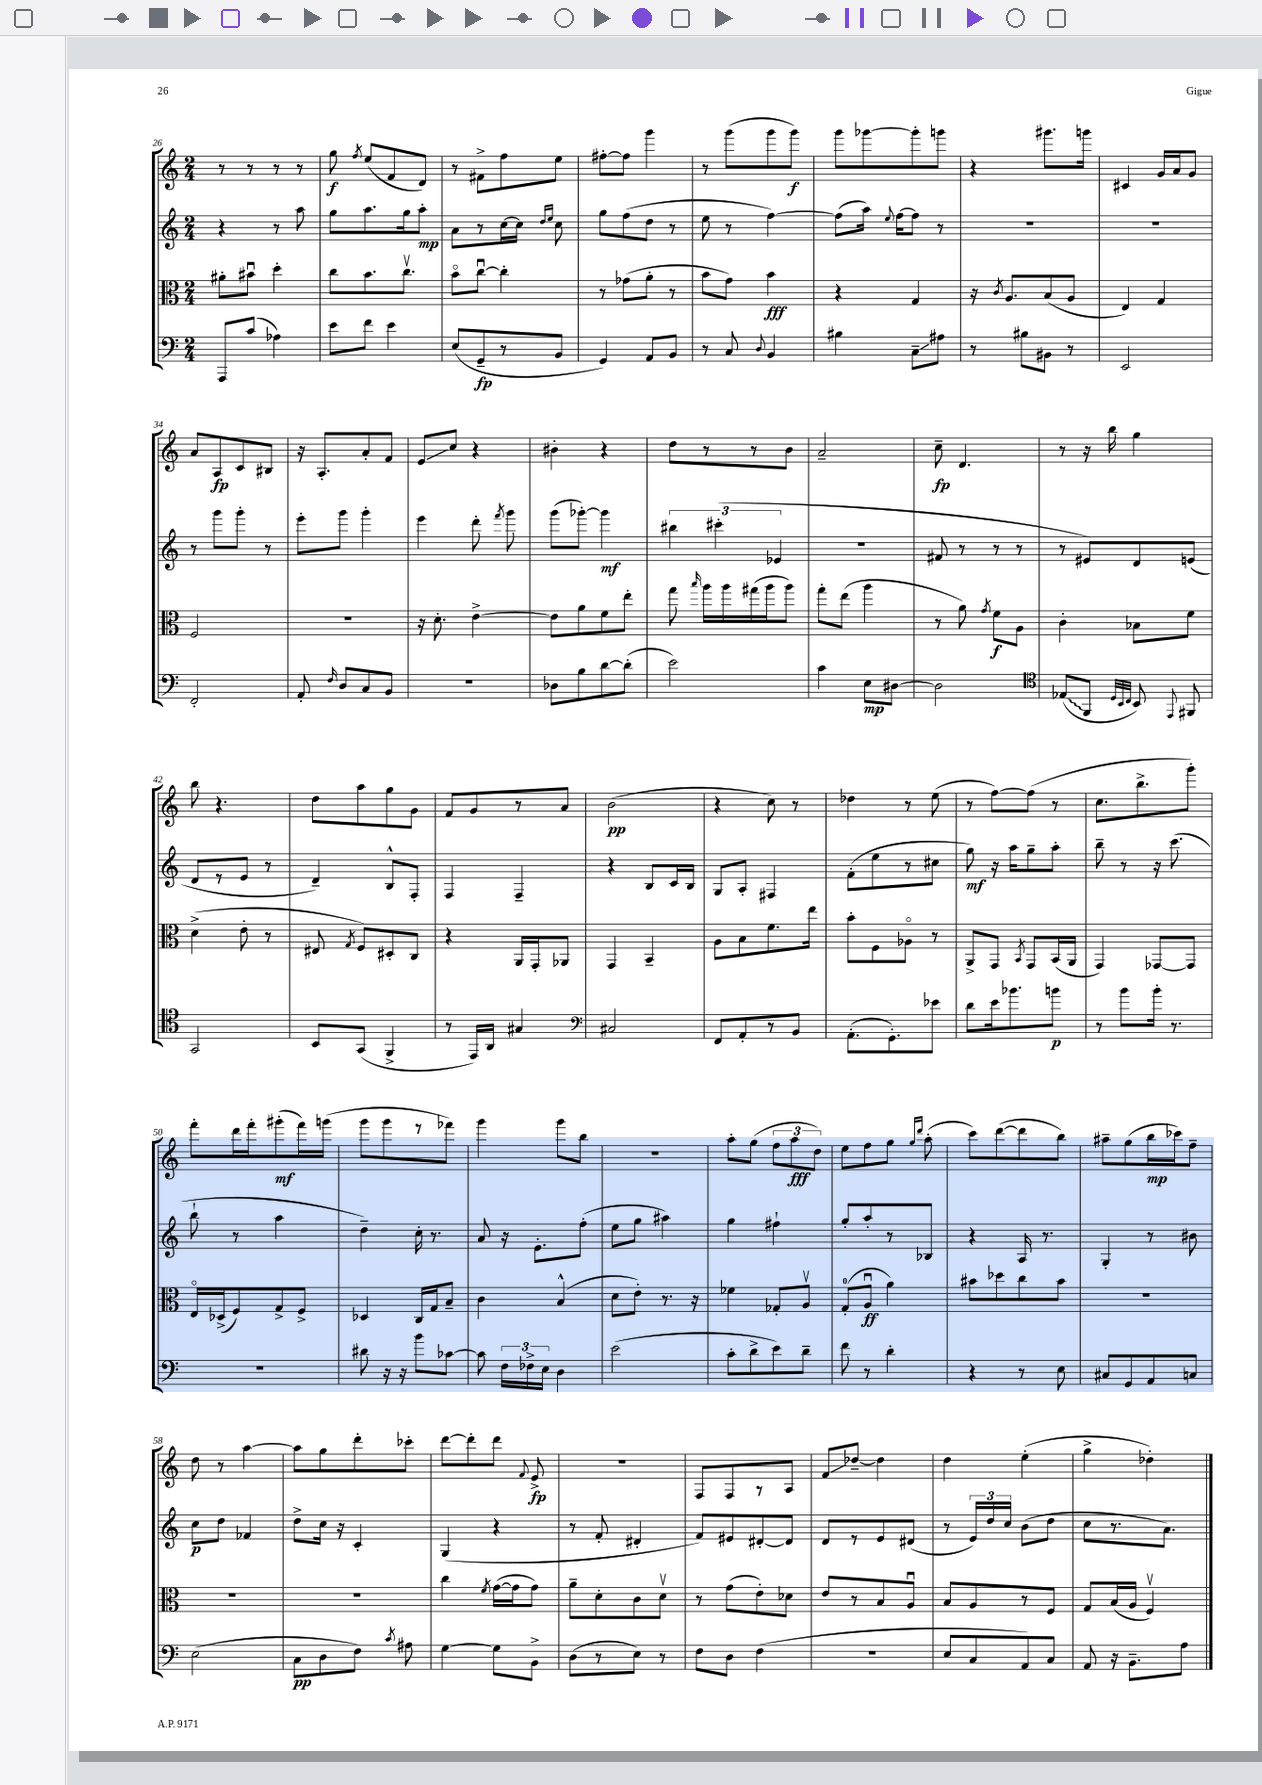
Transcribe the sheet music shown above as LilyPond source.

<<
\new StaffGroup <<
\new Staff = "s0" {
    \clef treble \key c \major \numericTimeSignature \time 2/4
    \autoBeamOff r8 r8 r8 r8 |
    g''8\f \acciaccatura { f''8 } e''8[( f'8 d'8]) |
    r8 fis'8[-> f''8 e''8] |
    fis''8[~-. fis''8] g'''4 |
    r8 g'''8[( g'''8 g'''8]\f) |
    g'''8[ ges'''8~ ges'''8-. g'''8] |
    r4 gis'''8.[ g'''16] |
    cis'4 g'16[ a'16 g'8] |
    a'8[ a8\fp c'8 bis8] |
    r16 a8.[-. a'8-. f'8] |
    e'8[\glissando c''8] r4 |
    bis'4-. r4 |
    d''8[ r8 r8 b'8] |
    a'2-- |
    c''8--\fp d'4. |
    r8 r16 b''16 g''4 |
    b''8 r4. |
    d''8[ a''8 g''8 g'8] |
    f'8[ g'8 r8 a'8] |
    b'2\pp( |
    r4 c''8) r8 |
    des''4 r8 e''8( |
    r8 f''8[~) f''8]( r8 |
    c''8.[ b''8.-> g'''8]-.) |
    f'''8[-. d'''16 f'''16-. gis'''8-.\mf( f'''16) g'''16]( |
    g'''8[ g'''8 r8 fes'''8]) |
    g'''4 g'''8[ b''8] |
    r2 |
    a''8[-. g''8]( \tuplet 3/2 { f''8[ a''8\fff d''8]) } |
    e''8[ f''8 g''8] \grace { g''16[ d'''16] } a''8-.( |
    c'''8[) d'''8~( d'''8 b''8]) |
    ais''8[-- g''8( b''16\mp ces'''16) f''8]-- |
    d''8 r8 a''4~ |
    a''8[ g''8 d'''8-. ces'''8]-. |
    d'''8[~ d'''8-. d'''8] \appoggiatura { f'8 } e'8->\fp |
    r2 |
    f8[ f8 r8 a8] |
    f'8[\glissando des''8]~-- des''4 |
    d''4 e''4-.( |
    g''4-> des''4-.) \bar "|." |
}
\new Staff = "s1" {
    \clef treble \key c \major \numericTimeSignature \time 2/4
    \autoBeamOff r4 r8 a''8 |
    g''8[ a''8. g''16 a''8]-.\mp |
    a'8[ r8 c''16~ c''16] \grace { d''16[ e''16] } c''8 |
    g''8[ f''8( d''8] r8 |
    e''8 r8 f''4~) |
    f''8[( a''16]) \appoggiatura { e''8 } f''16[~ f''8] r8 |
    R2 |
    R2 |
    r8 g'''8[ g'''8]-. r8 |
    e'''8[-. g'''8] g'''4-. |
    e'''4 d'''8-. \acciaccatura { f'''8 } g'''8 |
    g'''8[( ges'''8]~-.) ges'''4\mf |
    \tuplet 3/2 { bis''4 cis'''4-.( ees'4 } |
    R2 |
    fis'8 r8 r8 r8 |
    r8 eis'8[) d'8 e'8]( |
    d'8[ r8 e'8] r8 |
    d'4--) b8[-^ f8]-. |
    f4 f4-- |
    r4 b8[ c'16 b16] |
    g8[ a8]-. fis4 |
    f'8[-.( e''8 r8 cis''8] |
    g''8\mf) r16 a''16[ g''8-- a''8]-. |
    b''8-- r8 r16 c'''8.( |
    b''8-! r8 a''4 |
    d''4--) c''16-. r8. |
    a'8 r16 e'8.[-. f''8]-.( |
    e''8[ g''8] ais''4) |
    g''4 fis''4-! |
    g''8[-. a''8-. r8 bes8] |
    r4 a16 r8. |
    g4-. r8 bis'8 |
    c''8[\p d''8] fes'4 |
    d''8[-> c''16] r16 c'4-. |
    g4( r4 |
    r8 f'8-. dis'4-. |
    f'8[) eis'8 dis'8~-. dis'8] |
    d'8[ r8 e'8 dis'8]( |
    r8 \tuplet 3/2 { e'16[) d''16 c''16] } b'8[( d''8] |
    c''8[ r8. a'8.]) \bar "|." |
}
\new Staff = "s2" {
    \clef alto \key c \major \numericTimeSignature \time 2/4
    \autoBeamOff ais'8[-. bis'8]\downbow d''4-. |
    c''8[ b'8. c''8.]\upbow |
    b'8[\flageolet c''8]~\downbow c''4-. |
    r8 ges'8[( a'8]-. r8 |
    b'8[ g'8]) b'4\fff |
    r4 g4 |
    r16 \acciaccatura { c'8 } a8.[ b8( a8] |
    e4) g4 |
    f2 |
    r2 |
    r16 d'8.-. e'4~-> |
    e'8[ a'8 f'8 e''8]-. |
    g''8 \grace { b''16 } a''16[ a''16 gis''16( a''16 a''8]) |
    g''8[-. e''8]( a''4 |
    r8 a'8) \acciaccatura { g'8 } f'8[\f a8] |
    c'4-. bes8[ f'8] |
    d'4->( e'8-. r8 |
    eis8 \acciaccatura { g8 } f8[) dis8-. c8] |
    r4 a,16[ g,16-. aes,8] |
    g,4 b,4-- |
    a8[ b8 f'8. e''16] |
    b'8[-. f8 aes8]\flageolet r8 |
    a,8[-> g,8] \acciaccatura { b,8 } g,8[ b,16( a,16] |
    g,4) ges,8[~ ges,8] |
    e16[\flageolet des16->( f8) g8-> f8]-> |
    des4 c16[ g16 b8]-- |
    c'4 b4-^( |
    d'8[ e'8]-.) r8. r16 |
    fes'4 ges8[-. a8]\upbow |
    g8[-0-.( a8]\downbow\ff a'4) |
    bis'8[ des''8 c''8 bis'8] |
    R2 |
    R2 |
    R2 |
    c''4 \acciaccatura { f'8 } g'16[~( g'16 g'8]) |
    a'8[-- d'8-. c'8 d'8]\upbow |
    r8 g'8[( e'8-.) des'8] |
    e'8[ r8 b8 a8]\downbow |
    b8[ a8 r8 f8] |
    g8[ b16( a16] f4\upbow) \bar "|." |
}
\new Staff = "s3" {
    \clef bass \key c \major \numericTimeSignature \time 2/4
    \autoBeamOff a,,8[ c'8]( aes4) |
    e'8[ f'8] e'4 |
    e8[( g,8--\fp r8 b,8] |
    g,4) a,8[ b,8] |
    r8 c8 \appoggiatura { d8 } b,4 |
    bis4 c8[--\glissando ais8] |
    r8 bis8[ bis,8] r8 |
    e,2 |
    f,2-. |
    a,8-. \grace { f16 } d8[ c8 b,8] |
    r2 |
    des8[ b8 d'8~ d'8]-.( |
    e'2) |
    c'4 e8[\mp dis8]~ |
    dis2 |
    \clef tenor \once \override Glissando.style = #'zigzag ees8[\glissando( f,8] \grace { d32[ b,32 c32] } b,8) \appoggiatura { e,8 } fis,8 |
    g,2 |
    b,8[ g,8]( f,4-> |
    r8 e,16[) a,16] gis4 |
    \clef bass cis2 |
    f,8[ a,8-. r8 b,8] |
    a,8.[-.( g,8.-.) ees'8] |
    d'8[ e'16 bes'8. b'8]\p |
    r8 b'8[ b'16]-. r8. |
    R2 |
    dis'8 r16 r16 b'8[ ces'8]~ |
    ces'8 \tuplet 3/2 { f16[ fes16-> e16] } d4 |
    e'2( |
    c'8[-. d'8-> e'8) d'8]-- |
    f'8 r8 d'4-. |
    r4 r8 e8 |
    cis8[ g,8 a,8 c8] |
    e2( |
    c8[\pp d8 f8]) \acciaccatura { c'8 } ais8 |
    g4~ g8[ b,8]-> |
    d8[( r8 e8]) r8 |
    f8[ d8] f4( |
    R2 |
    e8[ c8 a,8) c8] |
    a,8 r16 b,8.[-- a8] \bar "|." |
}
>>
>>
